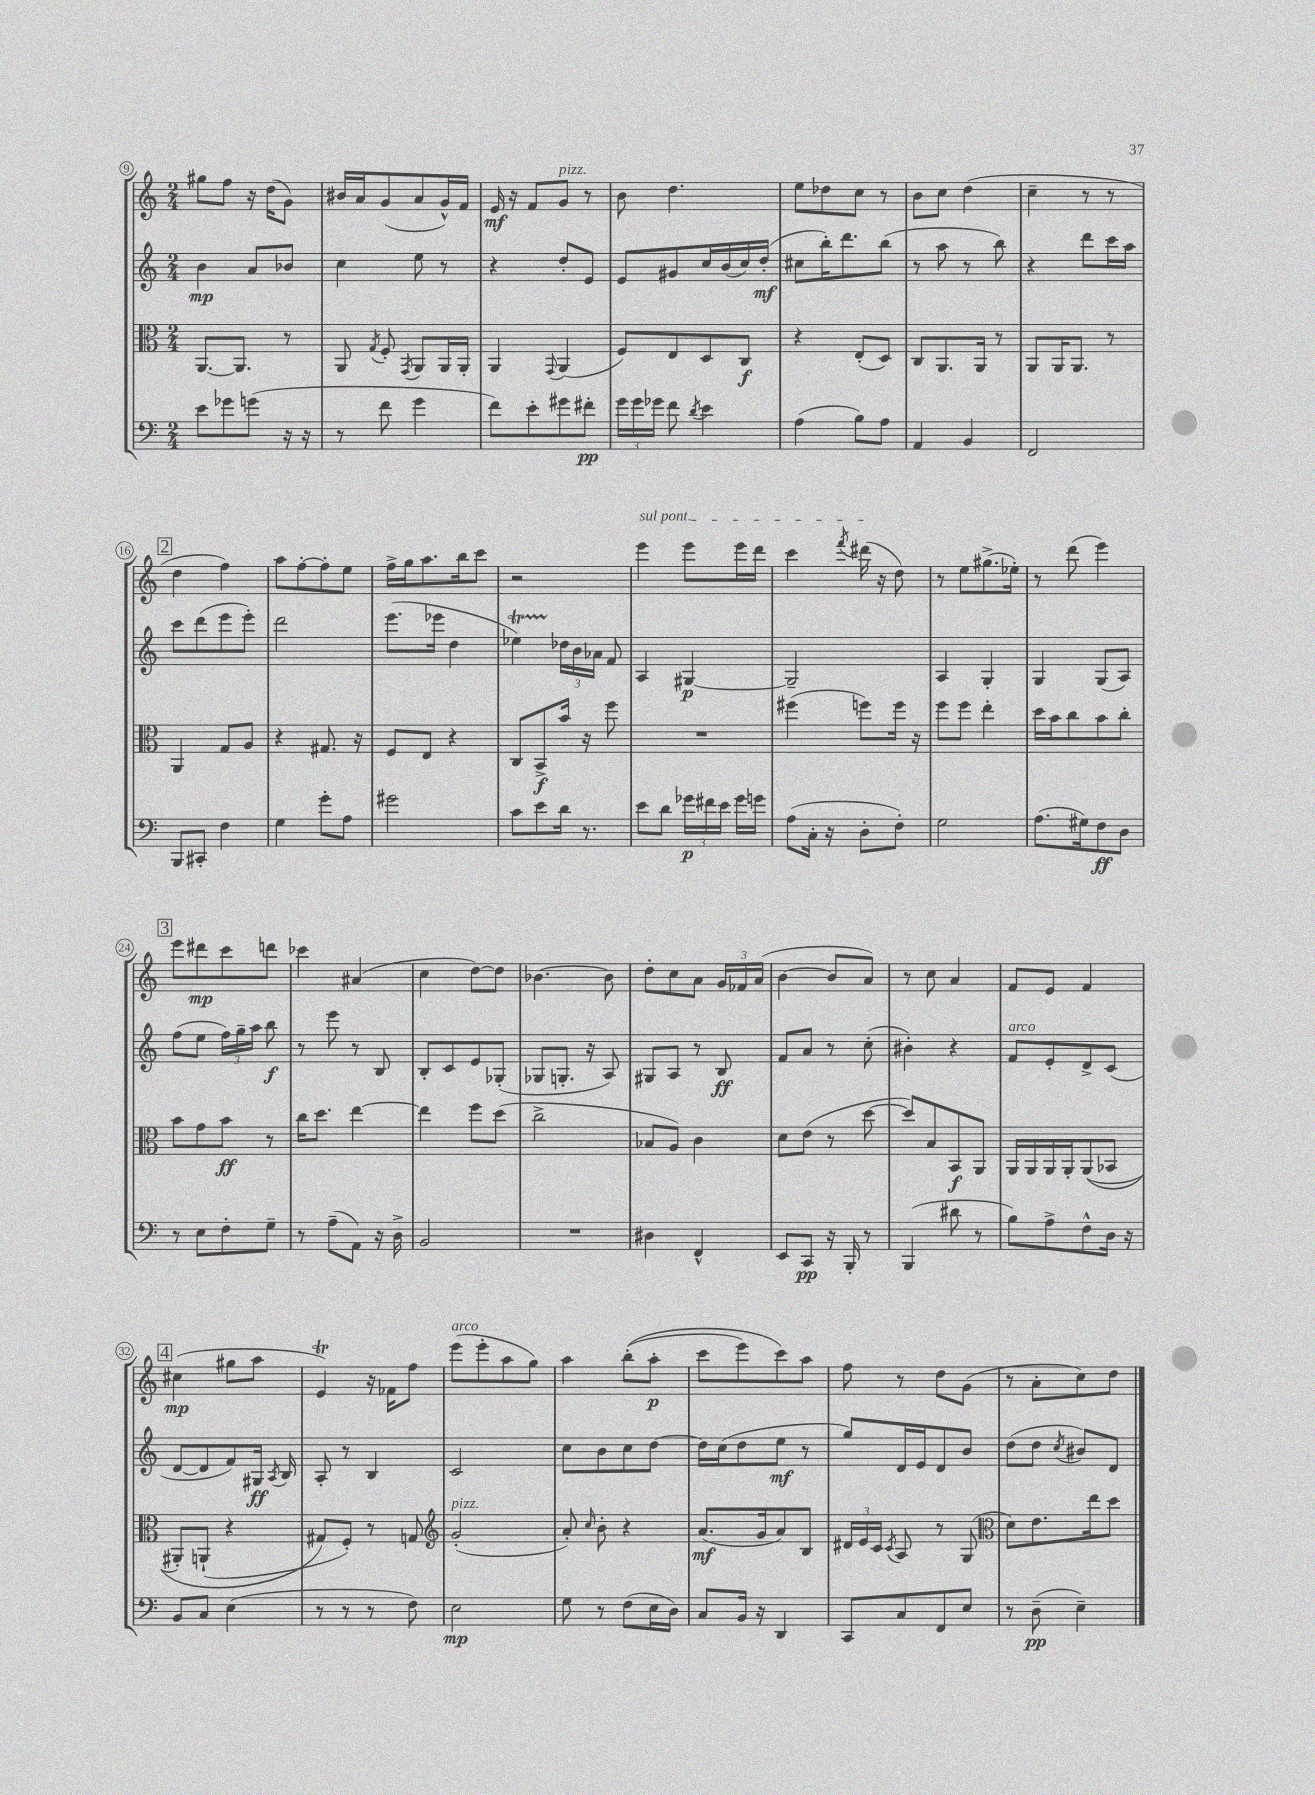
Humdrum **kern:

**kern	**dynam	**kern	**dynam	**kern	**dynam	**kern	**dynam
*part4	*part4	*part3	*part3	*part2	*part2	*part1	*part1
*staff4	*staff4	*staff3	*staff3	*staff2	*staff2	*staff1	*staff1
*clefF4	*	*clefC3	*	*clefG2	*	*clefG2	*
*k[]	*	*k[]	*	*k[]	*	*k[]	*
*M2/4	*	*M2/4	*	*M2/4	*	*M2/4	*
=9	=9	=9	=9	=9	=9	=9	=9
8e\L	.	[8.AA/L	.	4b\	mp	8gg#X\L	.
8g-X\	.	.	.	.	.	8ff\J	.
.	.	8.AA/J]	.	.	.	.	.
(8gn\J	.	.	.	8a/L	.	16r	.
.	.	.	.	.	.	(16dd\KL	.
16r	.	8r	.	8b-X/J	.	8g\J)	.
16r	.	.	.	.	.	.	.
=10	=10	=10	=10	=10	=10	=10	=10
8r	.	8AA/	.	4cc\	.	16b#X/LL	.
.	.	.	.	.	.	16a/J	.
.	.	8qG/	.	.	.	.	.
8f\	.	8F'/	.	.	.	(8g/	.
.	.	8qGG/	.	.	.	.	.
4g\	.	8AA/L	.	8ee\	.	8a/	.
.	.	16AA/L	.	8r	.	16g^^/L)	.
.	.	16AA'/JJ	.	.	.	16f/JJ	.
=11	=11	=11	=11	=11	=11	=11	=11
8f\L)	.	4AA/	.	4r	.	16e/	mf
.	.	.	.	.	.	16r	.
8e'\	.	.	.	.	.	8f/L	.
.	.	8qqGG/	.	.	.	.	.
!	!	!	!	!	!	!LO:TX:a:i:t=pizz.	!
8g#X\	.	(4AA/	.	8dd'/L	.	8g/J	.
8f#X'\J	pp	.	.	8e/J	.	8r	.
=12	=12	=12	=12	=12	=12	=12	=12
24g\LL	.	8F/L)	.	8e/L	.	8b\	.
24g\	.	.	.	.	.	.	.
24g-X\JJ	.	.	.	.	.	.	.
8f\	.	8E/	.	8g#X/	.	4.dd\	.
8qd/	.	.	.	.	.	.	.
4e\	.	8D/	.	16cc/L	.	.	.
.	.	.	.	(16b/	.	.	.
.	.	8C/J	f	16cc/)	.	.	.
.	.	.	.	(16dd'/JJ	mf	.	.
=13	=13	=13	=13	=13	=13	=13	=13
(4A\	.	4r	.	8cc#X\L	.	8ee\L	.
.	.	.	.	16bb'\K)	.	8dd-X\	.
.	.	.	.	8.ddd\	.	.	.
8B\L)	.	(8E'/L	.	.	.	8cc\J	.
8A\J	.	8D/J)	.	(8bb\J	.	8r	.
=14	=14	=14	=14	=14	=14	=14	=14
4AA/	.	8C/L	.	8r	.	8b\L	.
.	.	8.AA/	.	8aa\	.	8cc\J	.
4BB/	.	.	.	8r	.	(4dd\	.
.	.	16AA/Jk	.	.	.	.	.
.	.	8r	.	8bb\)	.	.	.
=15	=15	=15	=15	=15	=15	=15	=15
2FF/	.	8AA/L	.	4r	.	4cc~\	.
.	.	16AA/K	.	.	.	.	.
.	.	8.AA/J	.	.	.	.	.
.	.	.	.	8ddd\L	.	8r	.
.	.	8r	.	16ccc\L	.	8r	.
.	.	.	.	16aa\JJ	.	.	.
!!LO:LB:g=z
!!LO:REH:place=s1:t=2
=16	=16	=16	=16	=16	=16	=16	=16
8BBB/L	.	4AA/	.	8ccc\L	.	4dd\	.
8CC#X'/J	.	.	.	(8ddd\	.	.	.
4F\	.	8G/L	.	8eee\	.	4ff\)	.
.	.	8A/J	.	8eee'\J)	.	.	.
=17	=17	=17	=17	=17	=17	=17	=17
4G\	.	4r	.	2ddd\	.	8aa\L	.
.	.	.	.	.	.	[8ff'\	.
8g'\L	.	8.G#X/	.	.	.	8ff'\]	.
8A\J	.	.	.	.	.	8ee\J	.
.	.	16r	.	.	.	.	.
=18	=18	=18	=18	=18	=18	=18	=18
2g#X\	.	8F/L	.	(8.eee\L	.	16ff^\LL	.
.	.	.	.	.	.	16gg\J	.
.	.	8E/J	.	.	.	8.aa\	.
.	.	.	.	16eee-X\Jk	.	.	.
.	.	4r	.	4dd\	.	.	.
.	.	.	.	.	.	16bb\k	.
.	.	.	.	.	.	8ccc\J	.
=19	=19	=19	=19	=19	=19	=19	=19
8c\L	.	8C/L	.	4ee-XT\)	.	2r	.
8e\	.	8BB^/	f	.	.	.	.
16d\Jk	.	16b/Jk	.	24dd-X\LL	.	.	.
.	.	.	.	24b\	.	.	.
8.r	.	16r	.	.	.	.	.
.	.	.	.	24a-X\JJ	.	.	.
.	.	8ff\	.	8f/	.	.	.
=20	=20	=20	=20	=20	=20	=20	=20
!	!	!	!	!	!	!LO:TX:a:i:t=sul pont.	!
8e\L	.	2r	.	4A/	.	4eee\	.
8d\J	.	.	.	.	.	.	.
24g-X\LL	p	.	.	[4G#X/	p	8eee\L	.
24f#X\	.	.	.	.	.	.	.
24e\JJ	.	.	.	.	.	.	.
16g-\LL	.	.	.	.	.	16eee\L	.
16gn\JJ	.	.	.	.	.	16ddd\JJ	.
=21	=21	=21	=21	=21	=21	=21	=21
(8A\L	.	(4ff#X\	.	2G#~/]	.	4ccc\	.
16C'\Jk	.	.	.	.	.	.	.
16r	.	.	.	.	.	.	.
.	.	.	.	.	.	8qfff/	.
8D'\L	.	8ffn\L)	.	.	.	(16ddd#X\	.
.	.	.	.	.	.	16r	.
8F'\J)	.	16ff\Jk	.	.	.	8dd\)	.
.	.	16r	.	.	.	.	.
=22	=22	=22	=22	=22	=22	=22	=22
2G\	.	8ff\L	.	4A/	.	8r	.
.	.	8ff\J	.	.	.	8ee\L	.
.	.	4ee'\	.	4G'/	.	(8.gg#X^\	.
.	.	.	.	.	.	16ee-X'\Jk)	.
=23	=23	=23	=23	=23	=23	=23	=23
(8.A\L	.	16dd\LL	.	4G/	.	8r	.
.	.	16b\J	.	.	.	.	.
.	.	8cc\	.	.	.	(8ddd\	.
16G#X\k)	.	.	.	.	.	.	.
8F\	ff	8b\	.	(8G/L	.	4eee\)	.
8D\J	.	8cc'\J	.	8A/J)	.	.	.
!!LO:LB:g=z
!!LO:REH:place=s1:t=3
=24	=24	=24	=24	=24	=24	=24	=24
8r	.	8b\L	.	(8ff\L	.	8eee\L	.
8E\L	.	8g\	.	8ee\J	.	8ddd#X\	mp
8F'\	.	8b\J	ff	24ff\LL)	.	8ccc\	.
.	.	.	.	24gg~\	.	.	.
.	.	.	.	24aa\JJ	.	.	.
8G~\J	.	8r	.	8bb\	f	8dddn\J	.
=25	=25	=25	=25	=25	=25	=25	=25
8r	.	16cc\KL	.	8r	.	4ccc-X\	.
.	.	8.dd\J	.	.	.	.	.
(8A~\L	.	.	.	8eee\	.	.	.
8AA\J)	.	[4ee\	.	8r	.	(4a#X/	.
16r	.	.	.	8B/	.	.	.
16D^\	.	.	.	.	.	.	.
=26	=26	=26	=26	=26	=26	=26	=26
2BB/	.	4ee\]	.	8B'/L	.	4cc\	.
.	.	.	.	8c/	.	.	.
.	.	8ff\L	.	8e/	.	[8dd\L)	.
.	.	(8dd\J	.	(8G-X'/J	.	8dd\J]	.
=27	=27	=27	=27	=27	=27	=27	=27
2r	.	2cc^\	.	8G-X/L	.	[4.b-X\	.
.	.	.	.	8.Gn'/J	.	.	.
.	.	.	.	16r	.	.	.
.	.	.	.	8A/)	.	8b-\]	.
=28	=28	=28	=28	=28	=28	=28	=28
4D#X\	.	8B-X/L	.	8G#X/L	.	8dd'\L	.
.	.	8A/J)	.	8A/J	.	8cc\	.
4FF^^/	.	4c\	.	8r	.	8a\J	.
.	.	.	.	8B/	ff	24g/LL	.
.	.	.	.	.	.	24f-X/	.
.	.	.	.	.	.	(24a/JJ	.
=29	=29	=29	=29	=29	=29	=29	=29
8EE/L	.	8d\L	.	8f/L	.	[4b\	.
8CC/J	pp	(8e\J	.	8a/J	.	.	.
16r	.	8r	.	8r	.	8b/L]	.
16BBB'/	.	.	.	.	.	.	.
8r	.	[8dd\	.	(8cc'\	.	8a/J)	.
=30	=30	=30	=30	=30	=30	=30	=30
(4BBB/	.	8dd/L])	.	4b#X'\)	.	8r	.
.	.	8B/	.	.	.	8cc\	.
8d#X\	.	8BB/	f	4r	.	4a/	.
8r	.	8AA/J	.	.	.	.	.
=31	=31	=31	=31	=31	=31	=31	=31
!	!	!	!	!LO:TX:a:i:t=arco	!	!	!
8B\L)	.	16AA/LL	.	8f/L	.	8f/L	.
.	.	16AA/	.	.	.	.	.
8A^\	.	16AA/	.	8e'/	.	8e/J	.
.	.	16AA'/J	.	.	.	.	.
8F^^\	.	((8AA/	.	8d^/	.	4f/	.
16D\Jk	.	8BB-X/J	.	(8c/J	.	.	.
16r	.	.	.	.	.	.	.
!!LO:LB:g=z
!!LO:REH:place=s1:t=4
=32	=32	=32	=32	=32	=32	=32	=32
8BB/L	.	8AA#X'/L)	.	[8d/L	.	(4cc#X\	mp
8C/J	.	(8AAn`/J	.	8d/]	.	.	.
(4E\	.	4r	.	8f/)	.	8gg#X\L	.
.	.	.	.	16G#X/Jk	ff	8aa\J	.
.	.	.	.	8qA/	.	.	.
.	.	.	.	16B/	.	.	.
=33	=33	=33	=33	=33	=33	=33	=33
8r	.	8G#X/L)	.	8A'/	.	4et/)	.
8r	.	8F'/J)	.	8r	.	.	.
8r	.	8r	.	4B/	.	16r	.
.	.	.	.	.	.	16f-X\KL	.
8F\)	.	8Gn/	.	.	.	8ff\J	.
=34	=34	=34	=34	=34	=34	=34	=34
*	*	*clefG2	*	*	*	*	*
!	!	!	!	!	!	!LO:TX:a:i:t=arco	!
!	!	!LO:TX:a:i:t=pizz.	!	!	!	!	!
2E\	mp	(2g'/	.	2c/	.	(8eee\L	.
.	.	.	.	.	.	8eee'\	.
.	.	.	.	.	.	8aa\	.
.	.	.	.	.	.	8gg\J)	.
=35	=35	=35	=35	=35	=35	=35	=35
8G\	.	8a'/)	.	8cc\L	.	4aa\	.
.	.	16qqcc/	.	.	.	.	.
8r	.	8b'\	.	8b\	.	.	.
(8F\L	.	4r	.	8cc\	.	((8bb'\L	.
16E\L	.	.	.	[8dd\J	.	8aa'\J	p
16D\JJ)	.	.	.	.	.	.	.
=36	=36	=36	=36	=36	=36	=36	=36
8C/L	.	(8.a/L	mf	16dd\LL]	.	8ccc\L	.
.	.	.	.	(16cc\J	.	.	.
16BB/Jk	.	.	.	8dd\	.	8eee\)	.
16r	.	16g/k	.	.	.	.	.
4DD/	.	8a/)	.	8ee\J	mf	8ccc\)	.
.	.	8B/J	.	8r	.	8aa\J	.
=37	=37	=37	=37	=37	=37	=37	=37
8CC/L	.	24d#X/LL	.	8gg/L)	.	8ff\	.
.	.	24e/	.	.	.	.	.
.	.	24c/JJ	.	.	.	.	.
.	.	8qc/	.	.	.	.	.
8C/	.	8A/	.	16d/L	.	8r	.
.	.	.	.	16e/J	.	.	.
8FF/	.	8r	.	8d/	.	8dd\L	.
8E/J	.	(8G/	.	8b/J	.	(8g\J	.
=38	=38	=38	=38	=38	=38	=38	=38
*	*	*clefC3	*	*	*	*	*
8r	.	8d\L)	.	(8dd\L	.	8r	.
(8D~\	pp	8.e\	.	8dd\J	.	8a'\L	.
.	.	.	.	8qcc/	.	.	.
4E~\)	.	.	.	8b#X/L)	.	8cc\)	.
.	.	16ee\k	.	.	.	.	.
.	.	8dd\J	.	8d/J	.	8dd\J	.
==	==	==	==	==	==	==	==
*-	*-	*-	*-	*-	*-	*-	*-
